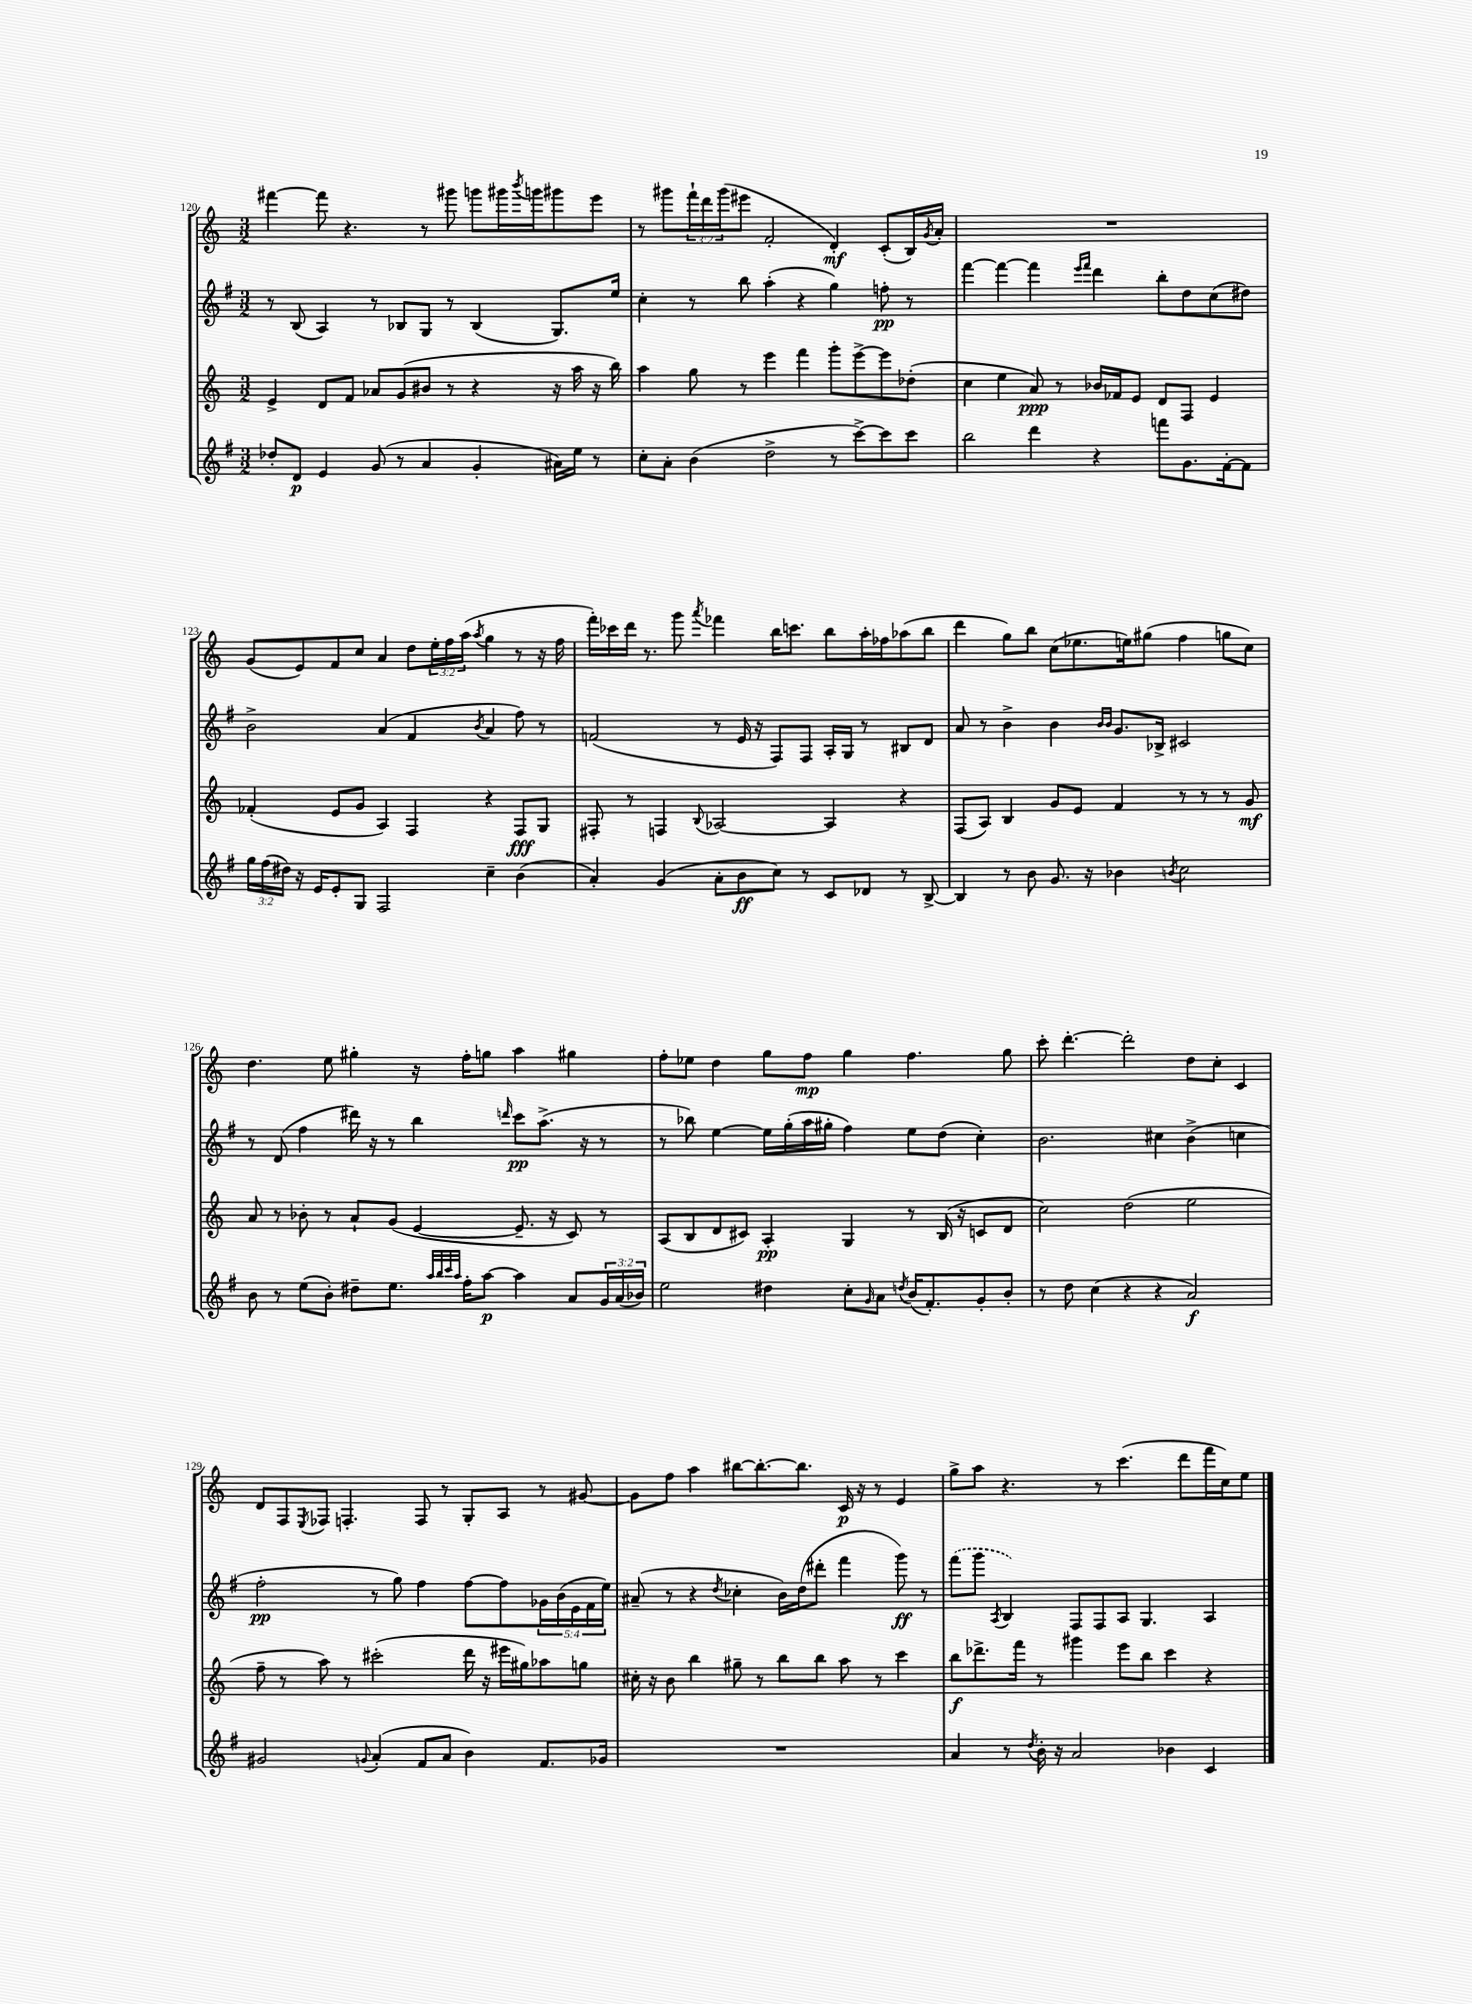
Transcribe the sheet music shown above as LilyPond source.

<<
\new StaffGroup <<
\new Staff = "s0" {
    \clef treble \key c \major \numericTimeSignature \time 3/2 \override Staff.TupletNumber.text = #tuplet-number::calc-fraction-text
    fis'''4~ fis'''8 r4. r8 gis'''8 g'''8 gis'''16 \acciaccatura { b'''8 } g'''16 gis'''8 e'''8 |
    r8 gis'''8 \tuplet 3/2 { f'''16-! d'''16 gis'''16( } eis'''8 f'2-. d'4-.\mf) c'8-.( b16) \acciaccatura { g'8 } a'16-. |
    R1. |
    g'8( e'8) f'8 c''8 a'4 d''8 \tuplet 3/2 { e''16-. f''16 a''16( } \acciaccatura { a''8 } g''4 r8 r16 f''16 |
    f'''16-.) ces'''16 d'''16 r8. g'''8 \acciaccatura { a'''8 } fes'''4 b''16 c'''8. b''8 a''16-. fes''16 aes''8( b''8 |
    d'''4 g''8) b''8 c''8( ees''8. e''16) gis''8( f''4 g''8 c''8) |
    d''4. e''8 gis''4-. r16 f''16-. g''8 a''4 gis''4 |
    f''8-. ees''8 d''4 g''8 f''8\mp g''4 f''4. g''8 |
    c'''8-. d'''4.~-. d'''2-. d''8 c''8-. c'4 |
    d'8 f8 \acciaccatura { e8 } fes8 f4.-. f8 r8 g8-. a8 r8 gis'8~ |
    gis'8 f''8 a''4 bis''8~ bis''8.~-. bis''8. c'16\p r16 r8 e'4 |
    g''8-> a''8 r4. r8 c'''4.( d'''8 f'''16 c''16) e''8 \bar "|." |
}
\new Staff = "s1" {
    \clef treble \key g \major \numericTimeSignature \time 3/2 \override Staff.TupletNumber.text = #tuplet-number::calc-fraction-text
    r8 b8( a4) r8 bes8 g8 r8 bes4( g8.) e''16 |
    c''4-. r8 b''8 a''4-.( r4 g''4) f''8-.\pp r8 |
    fis'''4~ fis'''4~ fis'''4 \grace { e'''16 fis'''16 } d'''4 b''8-. d''8 c''8( dis''8) |
    b'2-> a'4( fis'4 \acciaccatura { b'8 } a'4 fis''8) r8 |
    f'2( r8 e'16 r16 fis8) fis8 a16-. g16 r8 bis8 d'8 |
    a'8 r8 b'4-> b'4 \grace { b'16 b'16 } g'8. bes16-> cis'2 |
    r8 d'8( fis''4 dis'''16) r16 r8 b''4 \grace { d'''16 } c'''8\pp a''8.->( r16 r8 |
    r8 bes''8) e''4~ e''16 g''16-.( a''16 gis''16-. fis''4) e''8 d''8( c''4-.) |
    b'2. cis''4 b'4->( c''4 |
    fis''2-.\pp r8 g''8) fis''4 fis''8~ fis''8 \tuplet 5/4 { ges'16 b'16( e'16 fis'16 e''16) } |
    ais'8--( r8 r4 \acciaccatura { d''8 } ces''4-. b'16) d''16( dis'''8-. fis'''4 g'''8\ff) r8 |
    \once \slurDashed fis'''8( g'''8 \acciaccatura { a8 } b4) fis8 fis8 a8 g4. a4 \bar "|." |
}
\new Staff = "s2" {
    \clef treble \key c \major \numericTimeSignature \time 3/2
    e'4-> d'8 f'8 aes'8 g'8( bis'8 r8 r4 r16 a''16 r16 b''16) |
    a''4 g''8 r8 e'''4 f'''4 g'''8-. e'''8~-> e'''8 des''8-.( |
    c''4 e''4 a'8\ppp) r8 bes'16 fes'16 e'8 d'8 f8 e'4 |
    fes'4-.( e'8 g'8 a4) f4 r4 f8\fff g8 |
    fis8-. r8 f4 \appoggiatura { b8 } aes2~ aes4 r4 |
    f8( a8) b4 g'8 e'8 f'4 r8 r8 r8 g'8\mf |
    a'8 r8 bes'8-. r8 a'8-! g'8( e'4~ e'8.-- r16 c'8) r8 |
    a8( b8 d'8 cis'8) a4-.\pp g4 r8 b16( r16 c'8 d'8 |
    c''2) d''2( e''2 |
    f''8-- r8 a''8) r8 cis'''2-.( d'''16 r16 eis'''16 gis''16) aes''8 g''8 |
    cis''16-. r16 b'8 b''4 gis''8-- r8 b''8 b''8 a''8 r8 c'''4 |
    b''8\f des'''8.-> f'''16 r8 gis'''4 e'''8 b''8 c'''4 r4 \bar "|." |
}
\new Staff = "s3" {
    \clef treble \key g \major \numericTimeSignature \time 3/2 \override Staff.TupletNumber.text = #tuplet-number::calc-fraction-text
    des''8-. d'8\p e'4 g'8( r8 a'4 g'4-. ais'16) e''16 r8 |
    c''8-. a'8-. b'4( d''2-> r8 c'''8~->) c'''8 c'''8 |
    b''2 d'''4 r4 f'''8 g'8. fis'16~-. fis'8 |
    \tuplet 3/2 { g''16 fis''16( dis''16) } r16 e'16 e'8-. g8 fis2 c''4-- b'4( |
    a'4-.) g'4( a'8-. b'8\ff c''8) r8 c'8 des'8 r8 b8~-> |
    b4 r8 b'8 g'8. r16 bes'4 \acciaccatura { b'8 } c''2 |
    b'8 r8 e''8( b'8-.) dis''8-- e''8. \grace { a''32 b''32 c'''32 a''32 } fis''16-. a''8~\p a''4 a'8 \tuplet 3/2 { g'16 a'16( bes'16) } |
    e''2 dis''4 c''8-. \grace { g'16 } a'8 \acciaccatura { d''8 } b'16( fis'8.-.) g'8-. b'8-. |
    r8 d''8 c''4( r4 r4 a'2\f) |
    gis'2 \appoggiatura { g'8 } a'4-.( fis'8 a'8 b'4) fis'8. ges'16 |
    R1. |
    a'4 r8 \acciaccatura { d''8 } b'16-. r16 a'2 bes'4 c'4 \bar "|." |
}
>>
>>
\layout { \context { \Score currentBarNumber = #120 } }
